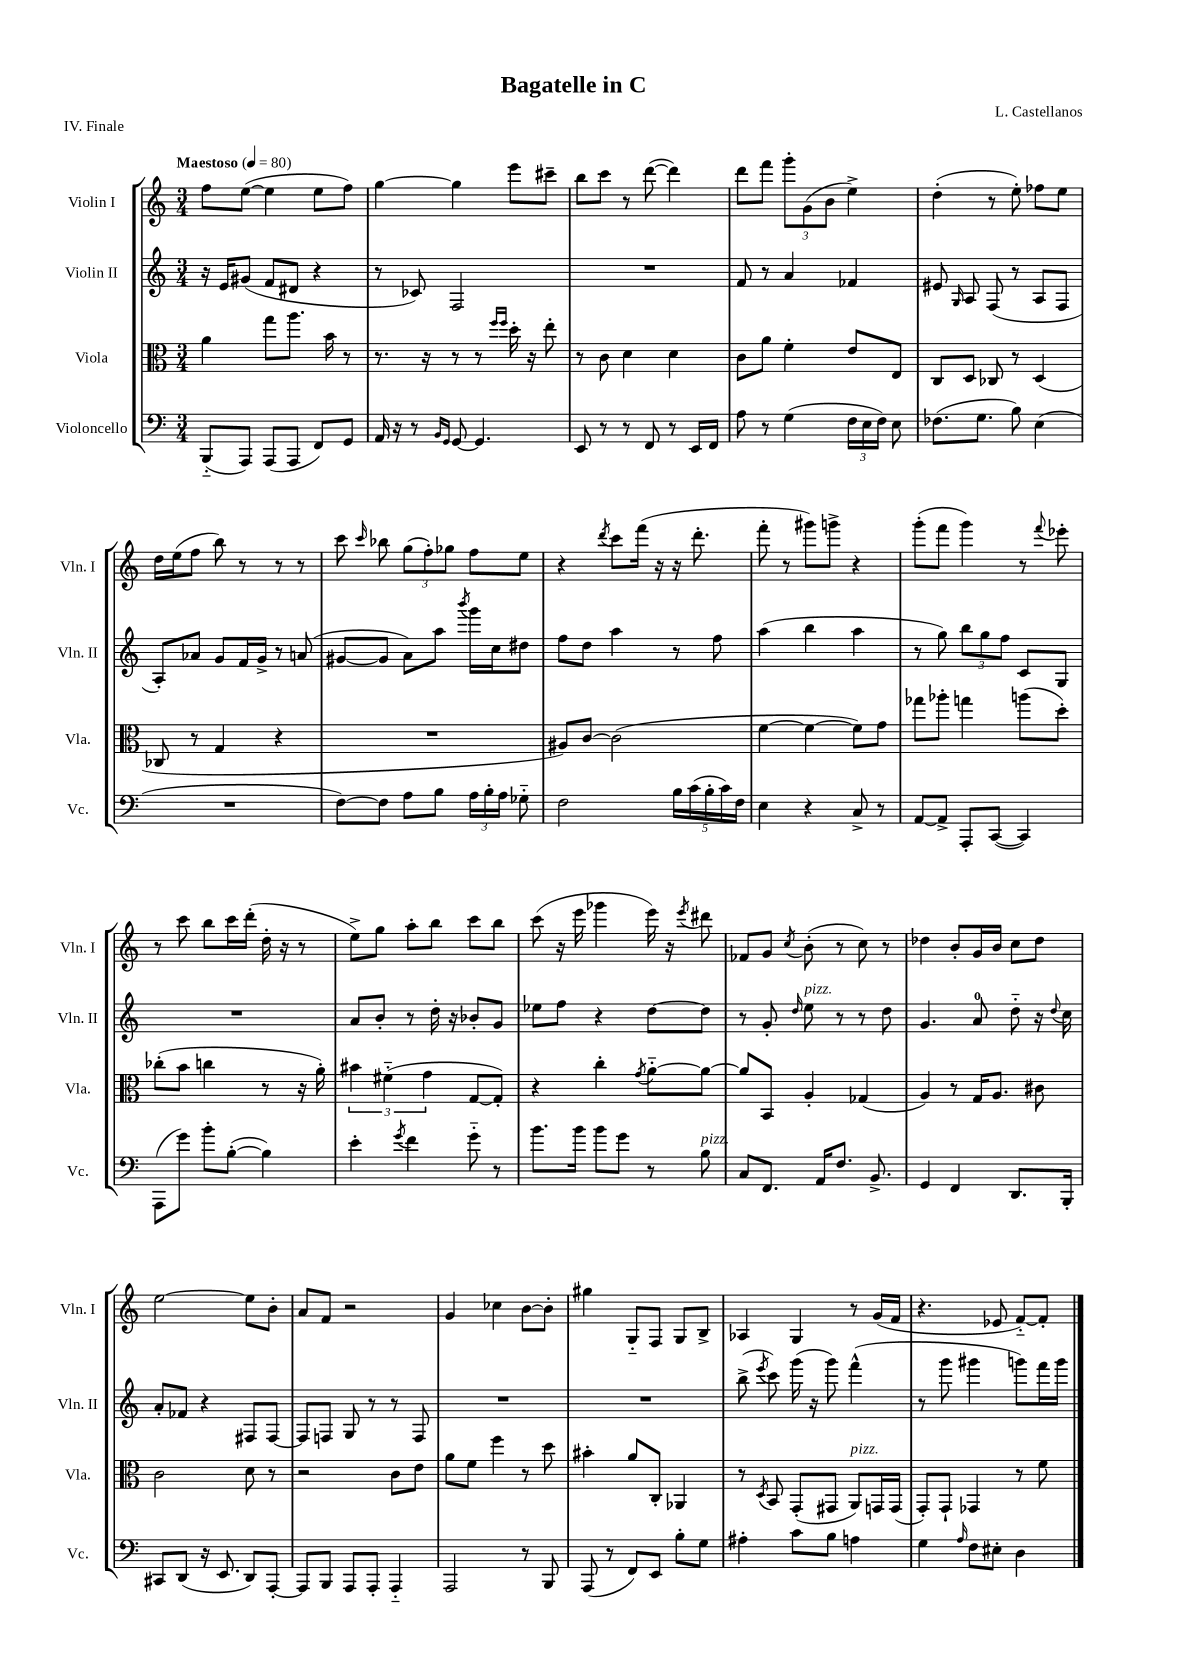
\header { title = "Bagatelle in C" composer = "L. Castellanos" piece = "IV. Finale" }
<<
\new StaffGroup <<
\new Staff = "s0" \with { instrumentName = "Violin I" shortInstrumentName = "Vln. I" } {
    \clef treble \key c \major \numericTimeSignature \time 3/4 \tempo "Maestoso" 4 = 80
    \autoBeamOff f''8[ e''8]~( e''4 e''8[ f''8]) |
    g''4~ g''4 e'''8[ cis'''8]-- |
    b''8[ c'''8] r8 d'''8~( d'''4) |
    d'''8[ f'''8] \tuplet 3/2 { g'''8[-. g'8( b'8] } e''4->) |
    d''4-.( r8 e''8-.) fes''8[ e''8] |
    d''16[ e''16( f''8] b''8) r8 r8 r8 |
    c'''8 \grace { c'''16 } bes''8 \tuplet 3/2 { g''8[( f''8-.) ges''8] } f''8[ e''8] |
    r4 \acciaccatura { d'''8 } c'''8[ f'''16]( r16 r16 d'''8.-. |
    f'''8-. r8 gis'''8[) g'''8]-> r4 |
    g'''8[-.( f'''8] g'''4) r8 \appoggiatura { f'''8 } ees'''8-. |
    r8 c'''8 b''8[ c'''16 d'''16]-.( d''16-. r16 r8 |
    e''8[->) g''8] a''8[-. b''8] c'''8[ b''8] |
    c'''8( r16 e'''16 ges'''4 e'''16) r16 \acciaccatura { e'''8 } dis'''8 |
    fes'8[ g'8] \acciaccatura { c''8 } b'8-.( r8 c''8) r8 |
    des''4 b'8[-. g'16 b'16] c''8[ des''8] |
    e''2~ e''8[ b'8]-. |
    a'8[ f'8] r2 |
    g'4 ces''4 b'8[~ b'8]-. |
    gis''4 g8[-_ f8] g8[ b8]-> |
    aes4 g4 r8 g'16[( f'16] |
    r4. ees'8 f'8[~-_) f'8]-. \bar "|." |
}
\new Staff = "s1" \with { instrumentName = "Violin II" shortInstrumentName = "Vln. II" } {
    \clef treble \key c \major \numericTimeSignature \time 3/4
    \autoBeamOff r16 e'16[ gis'8]( f'8[ dis'8] r4 |
    r8 ces'8) f2 |
    R2. |
    f'8 r8 a'4 fes'4 |
    eis'8 \grace { g16 } a8 f8( r8 a8[ f8] |
    a8[-.) aes'8] g'8[ f'16 g'16]-> r8 a'8( |
    gis'8[~ gis'8] a'8[) a''8] \acciaccatura { b'''8 } g'''16[ c''16 dis''8] |
    f''8[ d''8] a''4 r8 f''8 |
    a''4( b''4 a''4 |
    r8 g''8) \tuplet 3/2 { b''8[ g''8 f''8] } c'8[ g8] |
    R2. |
    a'8[ b'8]-. r8 d''16-. r16 bes'8[-. g'8] |
    ees''8[ f''8] r4 d''8[~ d''8] |
    r8 g'8-. \grace { d''16 } e''8^\markup { \italic "pizz." } r8 r8 d''8 |
    g'4. a'8-0 d''8-_ r16 \appoggiatura { d''8 } c''16 |
    a'8[-. fes'8] r4 fis8[ fis8]~ |
    fis8[ f8] g8 r8 r8 f8 |
    R2. |
    R2. |
    b''8->( \acciaccatura { e'''8 } c'''8) g'''16( r16 g'''8) f'''4-^( |
    r8 g'''8 gis'''4 g'''8[) f'''16 g'''16] \bar "|." |
}
\new Staff = "s2" \with { instrumentName = "Viola" shortInstrumentName = "Vla." } {
    \clef alto \key c \major \numericTimeSignature \time 3/4
    \autoBeamOff a'4 g''8[ a''8.] b'16 r8 |
    r8. r16 r8 r8 \grace { f''16[ f''16] } d''16-. r16 e''8-. |
    r8 c'8 d'4 d'4 |
    c'8[ a'8] f'4-. e'8[ e8] |
    c8[ d8] ces8 r8 d4( |
    ces8 r8 g4 r4 |
    R2. |
    ais8[) c'8]~ c'2( |
    f'4~ f'4~ f'8[) g'8] |
    ges''8[ aes''8]-. g''4 a''8[( d''8]-.) |
    ces''8[-.( b'8] c''4 r8 r16 a'16-.) |
    \tuplet 3/2 { bis'4 fis'4-_( g'4 } g8[~ g8]-.) |
    r4 c''4-. \acciaccatura { g'8 } a'8[~-_ a'8]~ |
    a'8[ b,8] a4-. ges4( |
    a4) r8 g16[ a8.] cis'8 |
    c'2 d'8 r8 |
    r2 c'8[ e'8] |
    a'8[ f'8] f''4 r8 d''8 |
    bis'4-. a'8[ c8]-. aes,4 |
    r8 \acciaccatura { d8 } b,8 g,8[-.( gis,8] a,8[^\markup { \italic "pizz." }) g,16 g,16]( |
    g,8[-.) g,8]-! ges,4 r8 f'8 \bar "|." |
}
\new Staff = "s3" \with { instrumentName = "Violoncello" shortInstrumentName = "Vc." } {
    \clef bass \key c \major \numericTimeSignature \time 3/4
    \autoBeamOff b,,8[-_( a,,8]) a,,8[( a,,8] f,8[) g,8] |
    a,16 r16 r8 \grace { b,16[ g,16] } g,8~ g,4. |
    e,8 r8 r8 f,8 r8 e,16[ f,16] |
    a8 r8 g4( \tuplet 3/2 { f16[ e16 f16]) } e8 |
    fes8.[( g8.] b8) e4( |
    R2. |
    f8[~) f8] a8[ b8] \tuplet 3/2 { a16[ b16-. a16] } ges8-_ |
    f2 \tuplet 5/4 { b16[ c'16( b16-. c'16) f16] } |
    e4 r4 c8-> r8 |
    a,8[~ a,8]-> a,,8[-. c,8]~( c,4) |
    a,,8[( g'8]) b'8[-. b8]~-.( b4) |
    e'4-. \acciaccatura { g'8 } f'4 g'8-_ r8 |
    b'8.[ b'16] b'8[ g'8] r8 b8^\markup { \italic "pizz." } |
    c8[ f,8.] a,16[ f8.] b,8.-> |
    g,4 f,4 d,8.[ b,,16]-. |
    cis,8[ d,8]( r16 e,8. d,8[) a,,8]~-. |
    a,,8[ b,,8] a,,8[ a,,8]-. a,,4-_ |
    a,,2 r8 b,,8 |
    a,,8( r8 f,8[) e,8] b8[-. g8] |
    ais4-. c'8[ b8] a4 |
    g4 \grace { a16 } f8[ eis8]-. d4 \bar "|." |
}
>>
>>
\layout { \context { \Score \remove "Bar_number_engraver" } }
